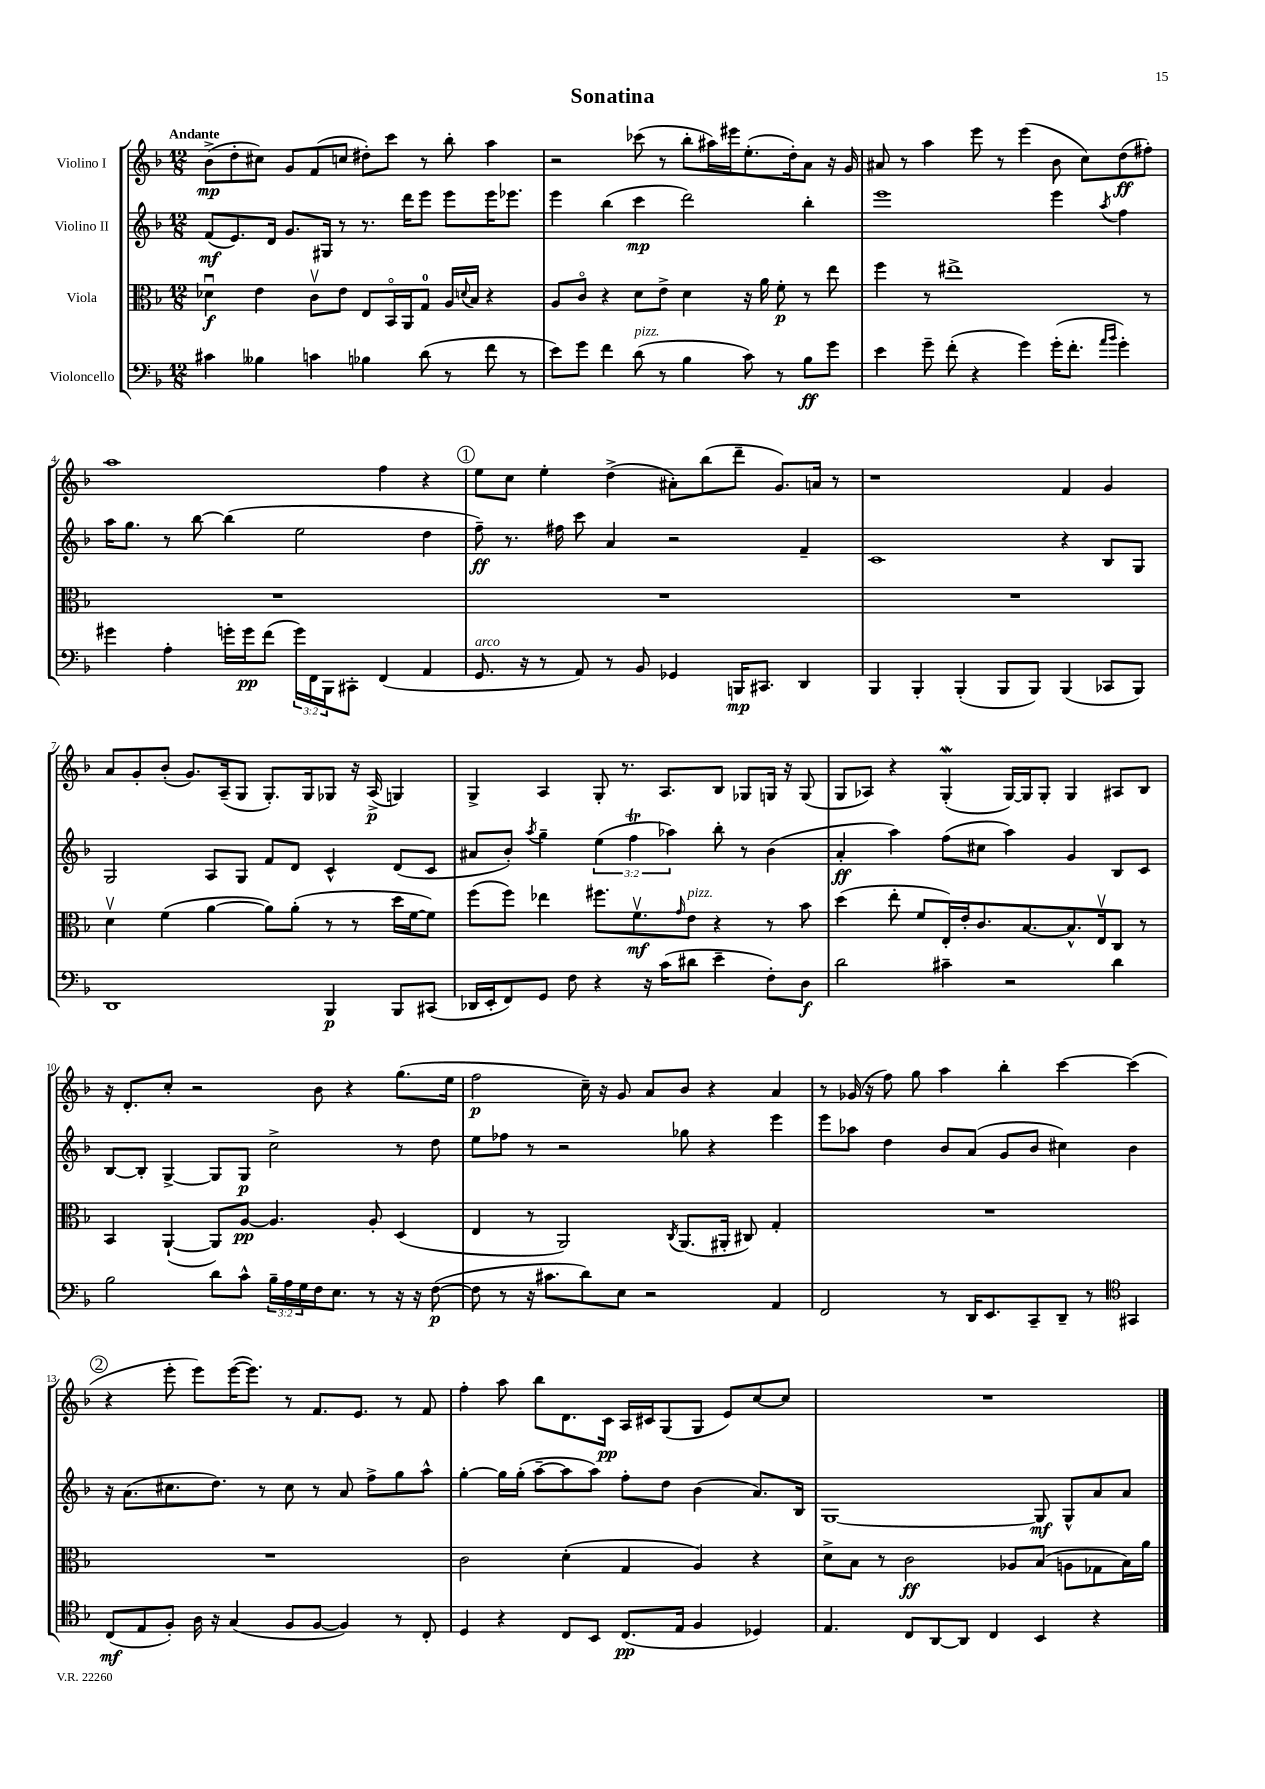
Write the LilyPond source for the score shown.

\header { title = "Sonatina" }
<<
\new StaffGroup <<
\new Staff = "s0" \with { instrumentName = "Violino I" } {
    \clef treble \key f \major \numericTimeSignature \time 12/8 \tempo "Andante"
    bes'8->\mp( d''8-. cis''8) g'8 f'8( c''8 dis''8-.) c'''8 r8 bes''8-. a''4 |
    r2 ces'''8( r8 bes''8-. ais''16) eis'''16 e''8.-.( d''16-.) a'8 r16 g'16 |
    ais'8 r8 a''4 e'''8 r8 e'''4( bes'8 c''8) d''8\ff( fis''8-.) |
    a''1 f''4 r4 |
    \mark \markup { \circle "1" } e''8 c''8 e''4-. d''4->( ais'8-.) bes''8( d'''8-- g'8.) a'16 r8 |
    r1 f'4 g'4 |
    a'8 g'8-. bes'8-.( g'8.) a16--( g8 g8.-.) g16 ges8 r16 a16->\p( g4) |
    g4-> a4 g8-. r8. a8. bes8 ges8 g16 r16 g8( |
    g8 aes8) r4 g4-.\mordent( g16~) g16 g8-. g4 ais8 bes8 |
    r16 d'8.-. c''8-. r2 bes'8 r4 g''8.( e''16 |
    f''2\p c''16--) r16 g'8 a'8 bes'8 r4 a'4 |
    r8 ges'16( r16 f''8) g''8 a''4 bes''4-. c'''4~ c'''4( |
    \mark \markup { \circle "2" } r4 e'''8-. e'''8) e'''16~( e'''8.) r8 f'8. e'8. r8 f'8 |
    f''4-. a''8 bes''8 d'8. c'16\pp a16 cis'16 g8( g8 e'8) c''8~ c''8 |
    R1. \bar "|." |
}
\new Staff = "s1" \with { instrumentName = "Violino II" } {
    \clef treble \key f \major \numericTimeSignature \time 12/8 \override Staff.TupletNumber.text = #tuplet-number::calc-fraction-text
    f'8\mf( e'8.) d'16 g'8. gis16 r8 r8. d'''16 e'''8 e'''8 e'''16 ees'''8. |
    e'''4 bes''4( c'''4\mp d'''2) bes''4-. |
    e'''1 e'''4 \acciaccatura { a''8 } f''4 |
    a''16 g''8. r8 bes''8~ bes''4( e''2 d''4 |
    \mark \markup { \circle "1" } f''8--\ff) r8. fis''16 c'''8 a'4 r2 f'4-- |
    c'1 r4 bes8 g8 |
    g2 a8 g8 f'8 d'8 c'4-^ d'8( c'8 |
    ais'8 bes'8-.) \acciaccatura { a''8 } g''4-- \tuplet 3/2 { e''4( f''4\trill aes''4) } bes''8-. r8 bes'4( |
    a'4-.\ff a''4) f''8( cis''8 a''4) g'4 bes8 c'8 |
    bes8~ bes8-. g4~-> g8 g8\p c''2-> r8 d''8 |
    e''8 fes''8 r8 r2 ges''8 r4 e'''4 |
    e'''8 aes''8 d''4 bes'8 a'8( g'8 bes'8 cis''4) bes'4 |
    \mark \markup { \circle "2" } r16 a'8.( cis''8. d''8.) r8 cis''8 r8 a'8 f''8-> g''8 a''8-^ |
    g''4~-. g''16 g''16-.( a''8~-- a''8 a''8) f''8-. d''8 bes'4( a'8.) bes16 |
    g1~ g8\mf g8-^ a'8 a'8 \bar "|." |
}
\new Staff = "s2" \with { instrumentName = "Viola" } {
    \clef alto \key f \major \numericTimeSignature \time 12/8
    des'4\downbow\f e'4 c'8\upbow e'8 e8 bes,16\flageolet a,16 g8-0 a16 \appoggiatura { d'8 } bes16 r4 |
    a8 c'8\flageolet r4 d'8 e'8-> d'4 r16 a'16 f'8-.\p r8 e''8 |
    f''4 r8 eis''1-> r8 |
    R1. |
    \mark \markup { \circle "1" } R1. |
    R1. |
    d'4\upbow f'4( a'4~ a'8) a'8-.( r8 r8 d''16 f'16~ f'8) |
    f''8( f''8) ees''4 fis''8. f'8.\upbow\mf \grace { g'16 } e'8^\markup { \italic "pizz." } r4 r8 bes'8 |
    d''4( e''8-. f'8 e16-.) e'16-. c'8. bes8.~ bes8.-^ e16\upbow c8 r8 |
    bes,4 a,4~-!( a,8) a8~\pp a4. a8-. d4( |
    e4 r8 a,2) \acciaccatura { c8 } a,8.( ais,16-. cis8) g4-. |
    R1. |
    \mark \markup { \circle "2" } R1. |
    c'2 d'4-.( g4 a4) r4 |
    d'8-> bes8 r8 c'2\ff aes8 bes8( a8 ges8 bes16) a'16 \bar "|." |
}
\new Staff = "s3" \with { instrumentName = "Violoncello" } {
    \clef bass \key f \major \numericTimeSignature \time 12/8 \override Staff.TupletNumber.text = #tuplet-number::calc-fraction-text
    cis'4 beses4 c'4 bes4 d'8( r8 f'8 r8 |
    e'8) g'8 f'4 d'8^\markup { \italic "pizz." }( r8 bes4 c'8) r8 bes8\ff g'8 |
    e'4 g'8-- f'8-.( r4 g'4) g'16-.( f'8.-. \grace { a'16 bes'16 } g'4-.) |
    gis'4 a4-. g'16-. g'16\pp f'8( \tuplet 3/2 { g'16) f,16 bes,,16 } cis,8-. f,4( a,4 |
    \mark \markup { \circle "1" } g,8.^\markup { \italic "arco" } r16 r8 a,8) r8 bes,8 ges,4 b,,16\mp cis,8. d,4 |
    bes,,4 bes,,4-. bes,,4-.( bes,,8 bes,,8) bes,,4( ces,8 bes,,8) |
    d,1 bes,,4\p bes,,8 cis,8( |
    des,16 e,16-. f,8) g,8 f8 r4 r16 c'16( dis'8 e'4-- f8-.) d8\f |
    d'2 cis'4-- r2 d'4 |
    bes2 d'8 c'8-^ \tuplet 3/2 { bes16-- a16 g16 } f16 e8. r8 r16 r16 f8~\p( |
    f8 r8 r16 cis'8. d'8) e8 r2 a,4 |
    f,2 r8 d,16 e,8. c,8-- d,8-- r8 \clef tenor gis,4 |
    \mark \markup { \circle "2" } c8\mf( e8 f8-.) a16 r16 g4( f8 f8~ f4) r8 c8-. |
    d4 r4 c8 bes,8 c8.\pp( e16 f4 des4) |
    e4. c8 a,8~ a,8 c4 bes,4 r4 \bar "|." |
}
>>
>>
